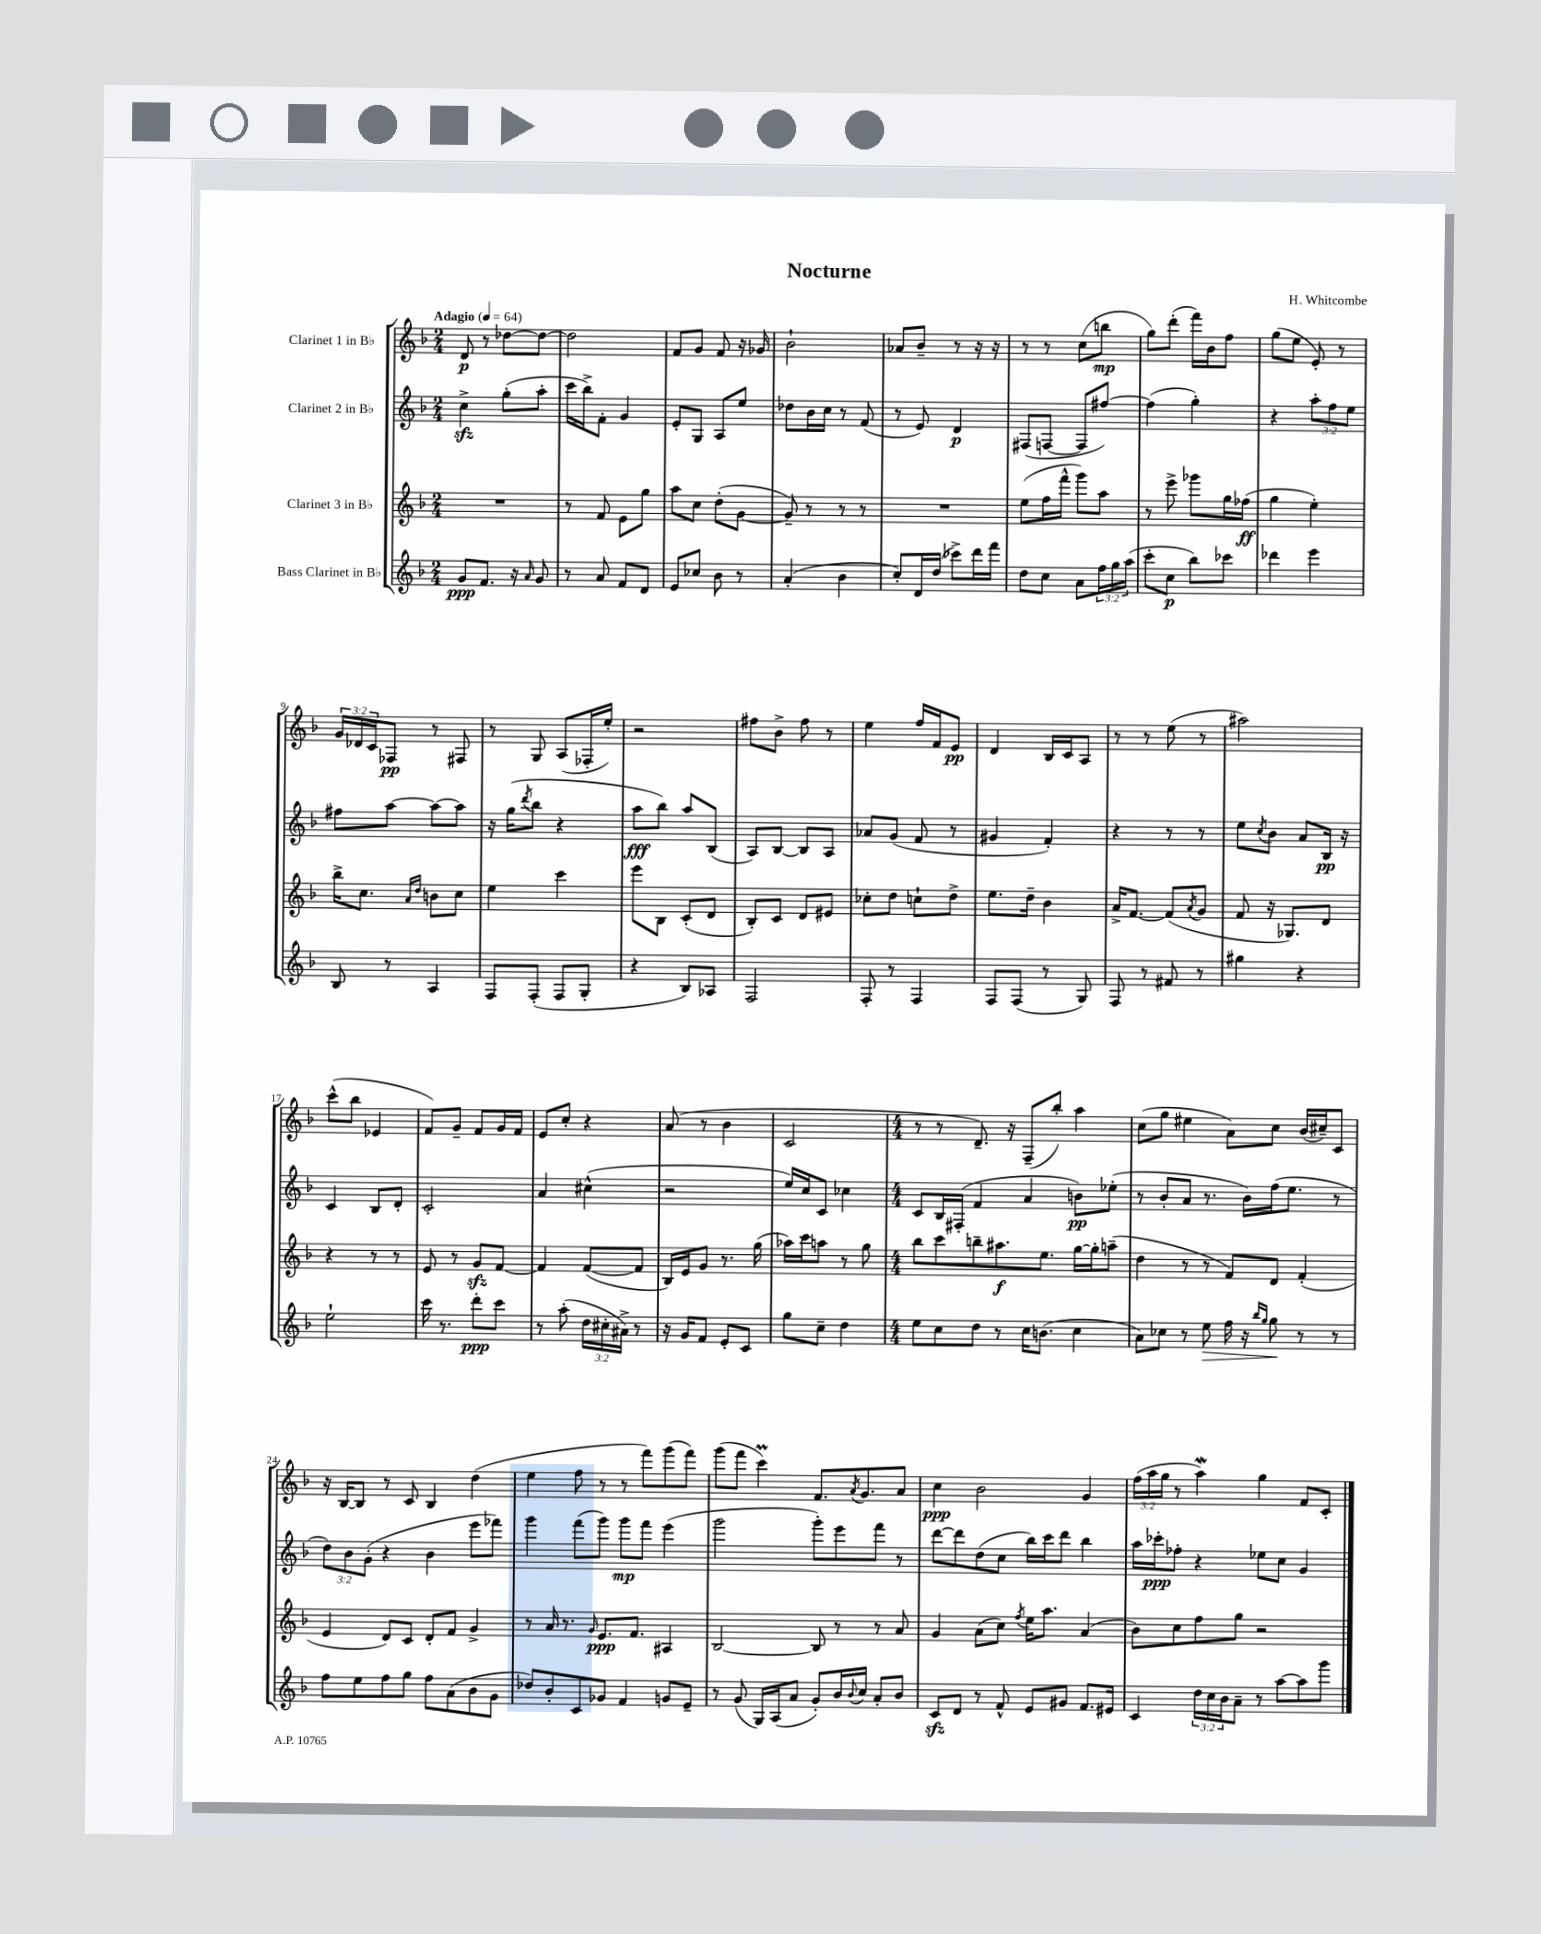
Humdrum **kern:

**kern	**kern	**kern	**kern
*staff4	*staff3	*staff2	*staff1
*clefG2	*clefG2	*clefG2	*clefG2
*k[b-]	*k[b-]	*k[b-]	*k[b-]
*M2/4	*M2/4	*M2/4	*M2/4
*MM64	*MM64	*MM64	*MM64
8g/L	2r	4cc^\	8d/
8.f/J	.	.	8r
.	.	(8gg'\L	[8dd-\L
16r	.	.	.
16qqa/	.	.	.
8g/	.	8aa'\J	8dd-\_J
=	=	=	=
8r	8r	16ccc\LL	2dd-\]
.	.	16bb-^\J)	.
8a/	8f/	8f'\J	.
8f/L	8e\L	4g/	.
8d/J	8gg\J	.	.
=	=	=	=
8e/L	8aa\L	8e'/L	8f/L
8cc-/J	8cc\J	8G/J	8g/J
8b-\	(8dd'\L	8A/L	8f/
8r	[8g\J	8ee/J	16r
.	.	.	16g-/
=	=	=	=
(4a'/	8g~/])	8dd-\L	2b-`\
.	8r	16b-\L	.
.	.	16cc\JJ	.
4b-\	8r	8r	.
.	8r	(8f/	.
=	=	=	=
8cc'/L)	2r	8r	8a-/L
16d/L	.	8e/)	8b-~/J
(16dd/JJ	.	.	.
8ccc-^\L)	.	4d/	8r
16ddd\L	.	.	16r
16fff\JJ	.	.	16r
=	=	=	=
8dd\L	(8ee\L	(8F#/L	8r
8cc\J	16ff\L	[8F/J	8r
.	16fff^^\JJ	.	.
8a\L	8ggg\L)	8F/]L	(8cc\L
24ff\L	8aa\J	[8ff#/J)	8bb\J
24gg\	.	.	.
(24aa\JJ	.	.	.
=	=	=	=
8ccc'\L	8r	(4ff#\]	8gg\L)
8cc\J	8eee^\	.	(8ddd'\J
8bb-\L)	8ggg-\L	4gg'\)	16fff\LL)
.	.	.	16b-\J
8ccc-\J	16gg\L	.	8ff\J
.	(16ff-\JJ	.	.
=	=	=	=
4ddd-\	4gg\	4r	(8gg\L
.	.	.	8ee\J
4eee\	4ee'\)	12aa'\L	8e'/)
.	.	12ff\	.
.	.	.	8r
.	.	12ee\J	.
=	=	=	=
8B-/	16bb-^\LK	8ff#\L	24g/LL
.	.	.	24d-/
.	8.cc\J	.	.
.	.	.	24c/J
8r	.	[8aa\J	8F-/J
.	16qqa/LL	.	.
.	16qqdd/JJ	.	.
4A/	8b\L	8aa\_L	8r
.	8cc\J	8aa\]J	8F#/
=	=	=	=
8F/L	4ee\	16r	8r
.	.	(16gg\LK	.
.	.	8qddd/	.
(8F'/J	.	8bb-\J	8G/
8F/L	4ccc\	4r	(8A/L
8G'/J	.	.	16F-'/L
.	.	.	16ee'/JJ)
=	=	=	=
4r	8eee\L	8aa\L	2r
.	8B-\J	8bb-\J)	.
8B-/L)	(8c'/L	8aa/L	.
8A-/J	8d/J	(8B-/J	.
=	=	=	=
2F/	8B-'/L)	8A/L)	8ff#\L
.	8c/J	[8B-/J	8b-^\J
.	8d/L	8B-/]L	8ff#\
.	8e#/J	8A/J	8r
=	=	=	=
8F'/	8cc-'\L	8a-/L	4ee\
8r	8dd\J	(8g/J	.
4F/	8cc`\L	8f/	16ff/LL
.	.	.	16f/J
.	8dd^\J	8r	8e/J
=	=	=	=
8F/L	8.ee\L	4g#/	4d/
(8F/J	.	.	.
.	16dd~\Jk	.	.
8r	4b-\	4f'/)	16B-/LL
.	.	.	16c/J
8G/)	.	.	8A/J
=	=	=	=
8F/	16a^/LK	4r	8r
.	[8.f/J	.	.
8r	.	.	8r
8f#/	(8f/]L	8r	(8ee\
.	8qa/	.	.
8r	8g/J	8r	8r
=	=	=	=
4gg#\	8f/	8ee\L	2aa#\)
.	.	8qcc/	.
.	16r	8b-\J	.
.	8.G-/L)	.	.
4r	.	8a/L	.
.	8d/J	16B-/Jk	.
.	.	16r	.
=	=	=	=
2ee`\	4r	4c/	(8ccc^^\L
.	.	.	8bb-\J
.	8r	8B-/L	4e-/
.	8r	8d'/J	.
=	=	=	=
16ccc\	8e/	2c'/	8f/L)
8.r	.	.	.
.	8r	.	8g~/J
8ddd'\L	8g/L	.	8f/L
8ccc\J	[8f/J	.	16g/L
.	.	.	16f/JJ
=	=	=	=
8r	4f/]	4a/	8e/L
(8aa'\	.	.	8cc'/J
24dd\LL	([8f/L	(4cc#^^\	4r
24cc#'\	.	.	.
24a#^\JJ)	.	.	.
8r	8f/]J	.	.
=	=	=	=
16r	16B-/LL)	2r	(8a/
16g/LK	16e/J	.	.
8f/J	8g/J	.	8r
8e'/L	8.r	.	4b-\
8c/J	.	.	.
.	(16gg\	.	.
=	=	=	=
8gg\L	16aa-\LL)	16ee/LL)	2c/
.	16ccc\J	16cc/J	.
8cc~\J	8aa\J	8c/J	.
4dd\	8r	4cc-\	.
.	8gg\	.	.
=	=	=	=
*M4/4	*M4/4	*M4/4	*M4/4
8ee\L	8bb-\L	8c/L	8r
8cc\	8ccc\	16B-/L	8r
.	.	(16F#'/JJ	.
8dd\J	8bb~\	4f/	8.d~/)
8r	8.aa#\	.	.
.	.	.	16r
16cc\LK	.	4a/	(8F~/L
(8.b\J	8.ee\J	.	.
.	.	.	8bb-'/J)
4cc\	[16gg\LL	8b\L)	4aa\
.	16gg'\]J	.	.
.	(8aa~\J	(8ee-'\J	.
=	=	=	=
8a\L)	4dd\	8r	(8cc\L
8cc-\J	.	8b-'/L	8gg\J
8r	8r	8a/J	4ee#\
8ee\	8r	8.r	.
16ff\	8f/L)	.	8a\L)
16r	.	16b-\LL)	.
16qqbb-/LL	.	.	.
16qqgg/JJ	.	.	.
8gg\	8d/J	(16ff\J	8cc\J
.	.	8.ee\J	.
8r	(4f'/	.	(16b-/LL
.	.	.	16cc#~/J)
8r	.	8r	8c/J
=	=	=	=
8ff\L	4e/	12dd\L)	16r
.	.	.	[16B-/LK
.	.	12b-\	.
8ee\	.	.	8B-/]J
.	.	(12g'\J	.
8ff\	8d/L)	4r	8r
8gg\J	8c/J	.	8c/
8ff\L	8d'/L	4b-\	4B-/
(8a\	8f/J	.	.
8b-\	4g^/	8eee\L	(4dd\
8g\J	.	8fff-\J)	.
=	=	=	=
8dd-/L)	8r	4ggg\	4ee\
8b-'/	16a/	.	.
.	8.r	.	.
8c/	.	(8fff\L	8ff\
.	16qqg/	.	.
8g-/J	8.e/L	8ggg\J)	8r
4f/	.	8ggg\L	8r
.	8.f/J	.	.
.	.	8fff\J	8fff\L)
8g/L	4A#/	(4eee\	(8ggg\
8e~/J	.	.	8fff\J)
=	=	=	=
8r	[2B-/	2ggg\	(8ggg\L
(8g/	.	.	8fff\J
16G/LL)	.	.	4ccc\)
(16A/J	.	.	.
8a/J	.	.	.
8g'/L)	8B-/]	8ggg'\L)	8.f/L
16b-/L	8r	8eee\	.
8qqb-/	.	.	8qa/
16cc/JJ	.	.	8.g/
8a'/L	8r	8fff\J	.
8b-/J	8a/	8r	8a/J
=	=	=	=
8c/L	4g/	[8ddd\L	4cc\
8d/J	.	8ddd\]	.
8r	(8a\L	(8dd\	2b-\
8f^^/	8cc\J)	8cc\J	.
.	8qff/	.	.
8e/L	16ee\LK	16bb-\LL)	.
.	8.aa\J	16ccc\J	.
8g#/J	.	8ddd\J	.
8.f/L	(4a/	4bb-\	4g/
16e#/Jk	.	.	.
=	=	=	=
4c/	8b-\L)	16aa\LL	(24ff\LL
.	.	.	24aa\
.	.	16ccc-'\J	.
.	.	.	24gg\JJ
.	8cc\	8ff-'\J	8r
24dd\LL	8ff\	4r	4aa\)
24cc\	.	.	.
24b-\J	.	.	.
8a~\J	8gg\J	.	.
8r	2r	8ee-\L	4gg\
[8aa\L	.	8cc\J	.
8aa\]	.	4g/	8f/L
8ggg\J	.	.	8c'/J
==	==	==	==
*-	*-	*-	*-
